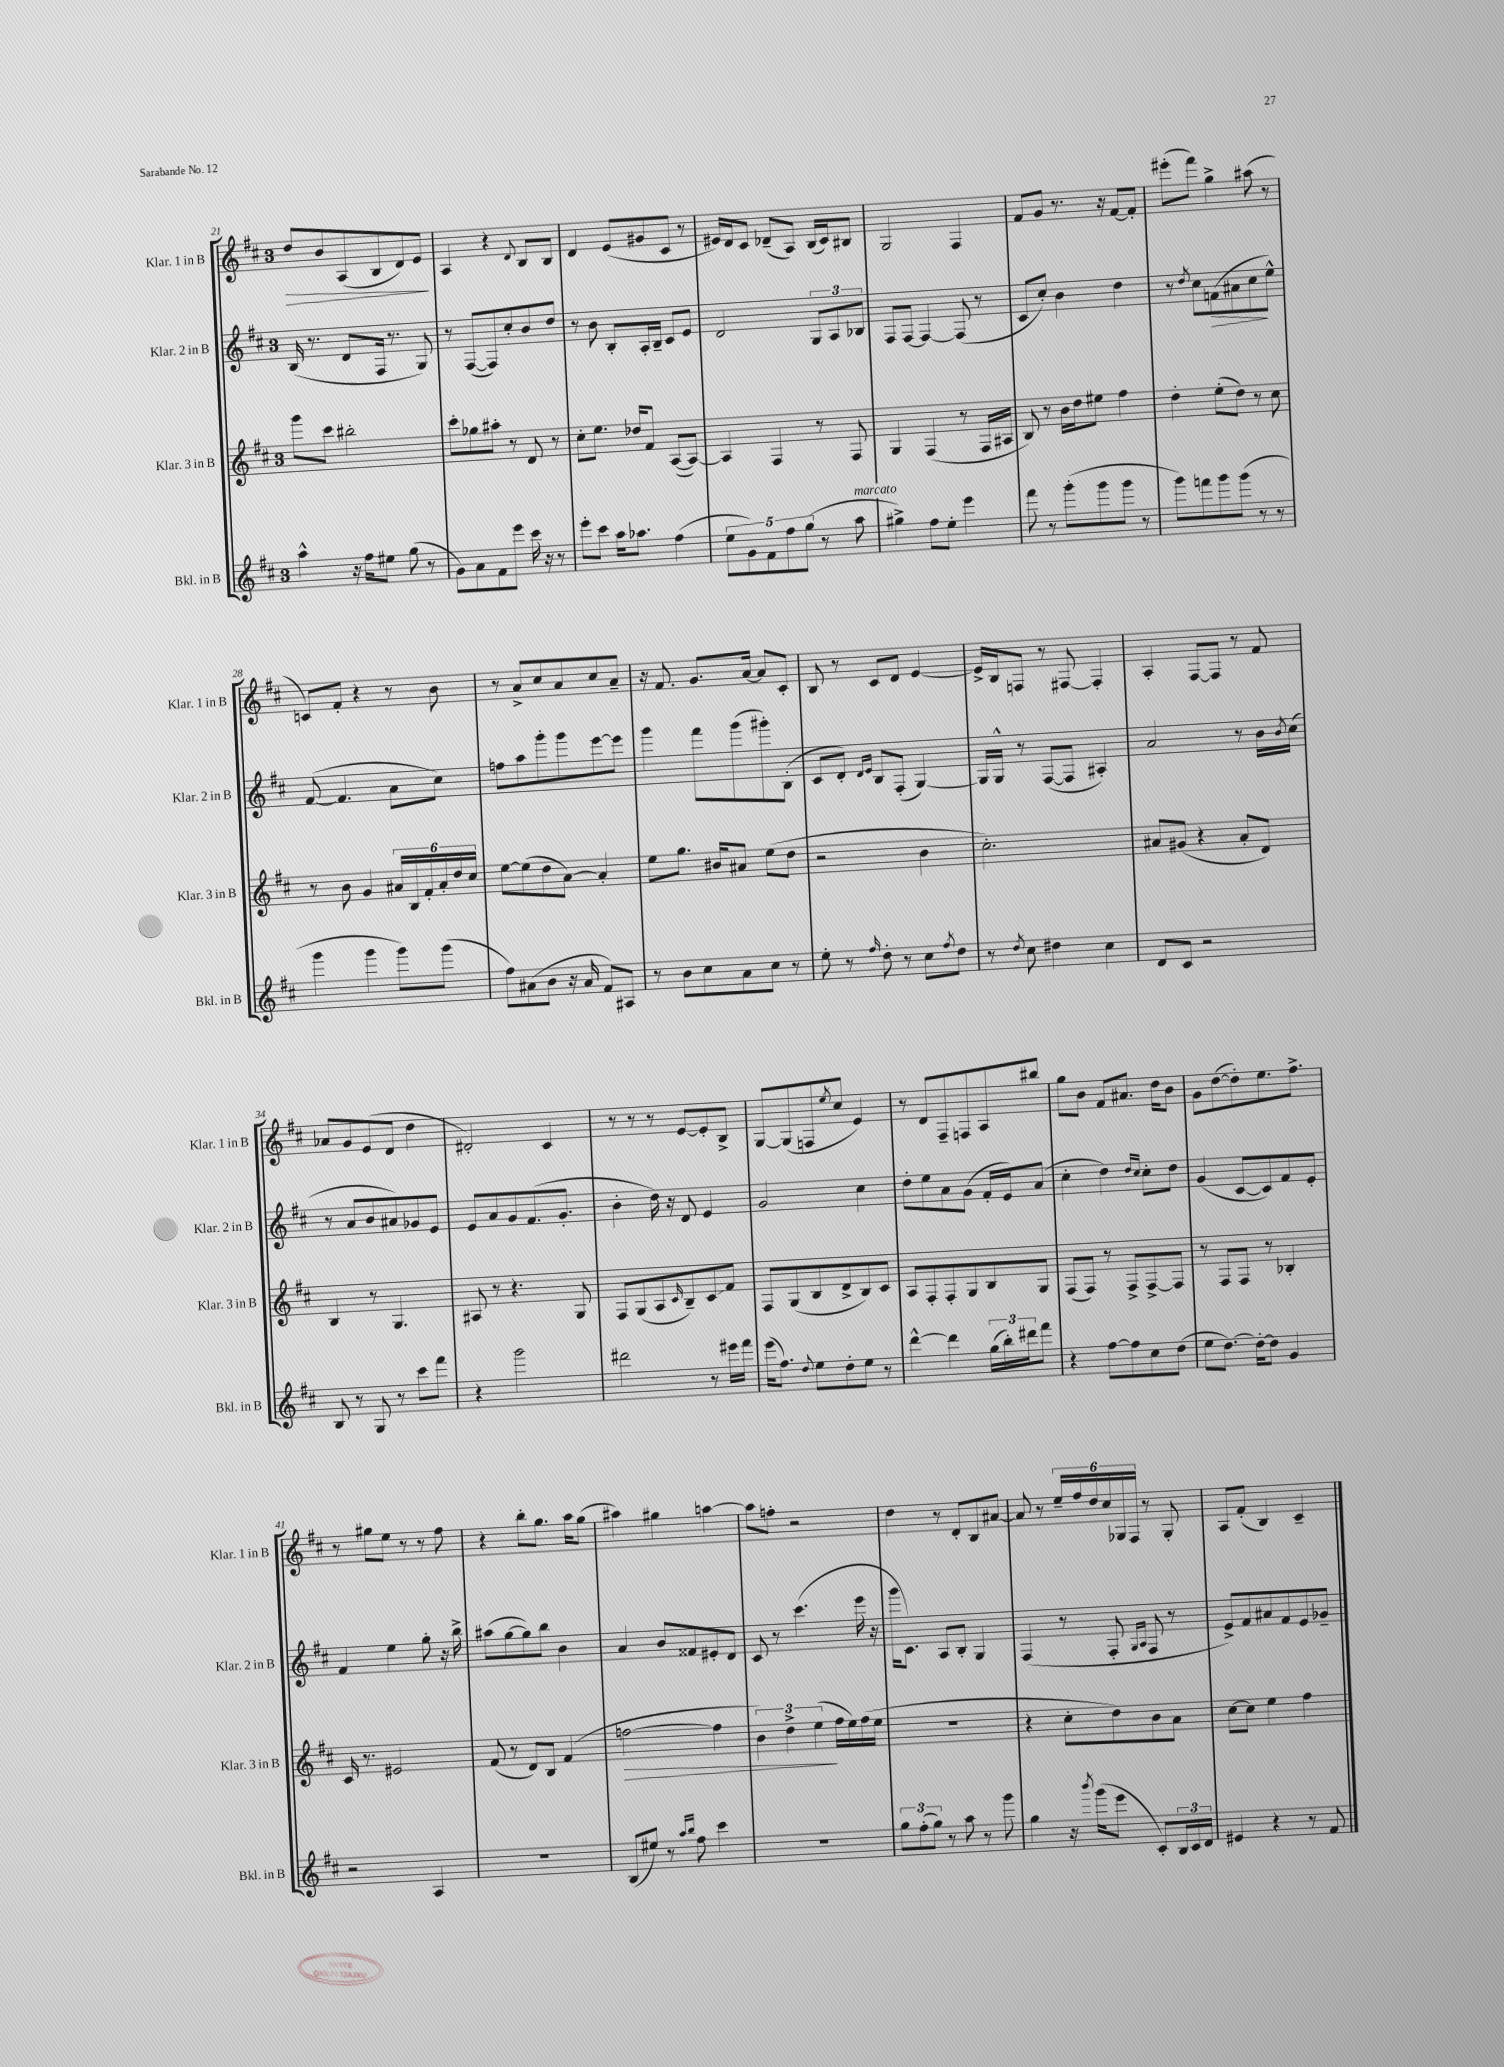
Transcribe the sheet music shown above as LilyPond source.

<<
\new StaffGroup <<
\new Staff = "s0" \with { instrumentName = "Klar. 1 in B" shortInstrumentName = "Klar. 1 in B" } {
    \clef treble \key d \major \once \override Staff.TimeSignature.style = #'single-digit \time 3/4
    d''8\> b'8 a8( b8 d'8) e'8\! |
    a4 r4 \appoggiatura { d'8 } b8 b8 |
    d'4 e'8( gis'8 cis'8 r8 |
    eis'16) d'16 cis'8 des'8--( a8) b16( cis'16) bis8 |
    g2 fis4 |
    fis'8 g'8 r8. r16 fis'8~ fis'8-. |
    eis'''8-.( fis'''8) g''4-> ais''8( r8 |
    c'8) fis'8-. r4 r8 b'8 |
    r8 a'8-> cis''8 a'8 cis''8 a'8-- |
    r16 fis'8. g'8. a'16~ a'8 cis'8-. |
    b8 r8 cis'8 d'8 e'4~ |
    e'16-> b16 f8 r8 fis8~ fis4-. |
    a4-. fis8~ fis8 r8 fis'8 |
    aes'8 g'8 e'8( d'8 d''4 |
    dis'2-.) cis'4 |
    r8 r8 r8 e'8~ e'8-. b8-> |
    g8~ g8( f8 \acciaccatura { e''8 } cis''8 e'4) |
    r8 d'8 fis8-- f8 a8 bis''8 |
    g''8 b'8 fis'8 ais'8. d''16 b'8 |
    g'8 d''8~( d''8-.) e''8. fis''8.-> |
    r8 gis''8 e''8 r8 r8 fis''8 |
    r4 b''8-. g''8. a''16 g''8( |
    ais''4) gis''4 a''4~ |
    a''8 f''8-. r2 |
    d''4 r8 d'8-. b8 ais'8~ |
    ais'8 r8 \tuplet 6/4 { e''16-- fis''16 d''16 cis''16 ges16 fis16 } r8 ges8-. |
    a8 fis'8-.( b4) cis'4-- \bar "|." |
}
\new Staff = "s1" \with { instrumentName = "Klar. 2 in B" shortInstrumentName = "Klar. 2 in B" } {
    \clef treble \key d \major \once \override Staff.TimeSignature.style = #'single-digit \time 3/4
    b16( r8. d'8 fis16 r8. g8) |
    r8 fis8~( fis8) cis''8-. b'8 d''8 |
    r8 b'8 b8-. a16-. b16-- cis'8 e'8 |
    d'2 \tuplet 3/2 { g8 a8 bes8 } |
    fis8 fis8~ fis4~ fis8( r8 |
    cis'8 cis''8-.) b'4 d''4 |
    r8 \acciaccatura { d''8 } cis''8 f'8\>( ais'8 cis''8\! e''8-^) |
    fis'8~( fis'4. a'8 cis''8) |
    f''8 a''8 g'''8-. g'''8 e'''8~ e'''8 |
    g'''4 fis'''8 g'''8( gis'''8-.) b8-.( |
    cis'8 d'8-.) \grace { d'16 e'16 } b8 fis8-.( g4~) |
    g16 g16-^ r8 fis8~( fis8 ais4-.) |
    a'2 r8 b'16 \acciaccatura { b'8 } cis''16( |
    r8 a'8 b'8 ais'8) ges'8 e'8 |
    e'8 a'8 g'8 fis'8.( g'8.-. |
    b'4-. d''16) r16 d'8 e'4 |
    g'2 cis''4 |
    d''8-. e''8 a'8 g'8( fis'16-. e'16) a'8( |
    cis''4-. d''4) \grace { d''16 cis''16 } cis''8-. d''8 |
    g'4( cis'8~ cis'8) fis'8 e'8-. |
    fis'4 e''4 g''8-. r16 b''16-> |
    ais''8( g''8~ g''8) b''8 b'4 |
    a'4 b'8 fisis'8 eis'8-. d'8 |
    cis'8 r8 cis'''4.( e'''16 r16 |
    g'''16 cis'8.) a8 b8-. g4 |
    fis4( r8 fis8-. \grace { g16 a16 } fis8 r8 |
    e'8->) fis'8 ais'8 fis'8 e'8 ges'8-- \bar "|." |
}
\new Staff = "s2" \with { instrumentName = "Klar. 3 in B" shortInstrumentName = "Klar. 3 in B" } {
    \clef treble \key d \major \once \override Staff.TimeSignature.style = #'single-digit \time 3/4
    g'''8 cis'''8 bis''2-. |
    cis'''8-. ges''8 ais''8-. r8 d'8 r8 |
    cis''8-. e''8. des''16 fis'8 a8~( a8~) |
    a4 fis4 r8 fis8 |
    g4 fis4( r8 fis16 ais16 |
    b8) r8 b'16 d''16 eis''8 fis''4 |
    d''4-. e''8-.( d''8) r8 cis''8 |
    r8 b'8 g'4 \tuplet 6/4 { ais'16 b16 fis'16-. ais'16-. d''16 cis''16 } |
    e''8~ e''8( d''8 a'8~) a'4-. |
    e''8 g''8. bis'16 ais'8 e''8( d''8 |
    r2 b'4 |
    cis''2.-.) |
    ais'8 gis'8( r4 ais'8-. d'8) |
    b4 r8 g4. |
    ais8 r8 r4. g8 |
    fis8 g8( a8 \grace { cis'16 } b8--) cis'8\glissando fis'8 |
    fis8 g8( b8 d'8-> b8) cis'8 |
    a8 fis8-. fis8-. g8 b8 g8 |
    fis8( fis8) r8 fis8-> fis8~-> fis8 |
    r8 fis8 fis8 r8 bes4-. |
    cis'16 r8. eis'2 |
    fis'8( r8 d'8) b8 fis'4( |
    f''2~\> f''4 |
    \tuplet 3/2 { b'4) d''4-> e''4\!( } fis''16 e''16) fis''16( e''16 |
    R2. |
    r4 cis''8-. d''8) b'8 a'8 |
    cis''8~ cis''8 e''4 fis''4 \bar "|." |
}
\new Staff = "s3" \with { instrumentName = "Bkl. in B" shortInstrumentName = "Bkl. in B" } {
    \clef treble \key d \major \once \override Staff.TimeSignature.style = #'single-digit \time 3/4
    a''4-^ r16 fis''16 eis''8 g''8( r8 |
    g'8) a'8 fis'8 e'''8 cis'''16 r16 r8 |
    e'''8-. cis'''8 a''16 aes''8. fis''4( |
    \tuplet 5/4 { e''8 g'8) fis'8 fis''8 g''8( } r8 a''8^\markup { \italic "marcato" } |
    gis''4->) fis''8 e''8-. e'''4 |
    fis'''8 r8 g'''8-.( g'''8 g'''8 r8 |
    g'''8) f'''8 g'''8 g'''8( r8 r8 |
    g'''4 g'''4 g'''8) g'''8( |
    fis''8) ais'8( b'8 r16 ais'16 fis'8) ais8 |
    r8 b'8 cis''8 a'8 cis''8 r8 |
    e''8-. r8 \grace { fis''16 } d''8-. r8 cis''8 \acciaccatura { fis''8 } d''8 |
    r8 \acciaccatura { d''8 } cis''8 dis''4 cis''4 |
    d'8 cis'8 r2 |
    b8 r8 g8 r8 cis'''8 fis'''8 |
    r4 g'''2 |
    dis'''2 r8 eis'''16 fis'''16 |
    e'''16( fis''8.) \appoggiatura { d''8 } e''8 d''8-. e''8 r8 |
    d'''4~-^ d'''4 \tuplet 3/2 { g''16( b''16-.) dis'''16 } fis'''8 |
    r4 fis''8~ fis''8 cis''8 d''8( |
    e''8 d''8.~) d''16~-. d''8 g'4 |
    r2 a4 |
    R2. |
    b8( eis''8) r8 \grace { a''16 b''16 } fis''8 cis'''4 |
    R2. |
    \tuplet 3/2 { g''8 fis''8-.( g''8) } r8 a''8 r8 g'''8 |
    g''4 r16 \acciaccatura { b'''8 } g'''16( e'''8 cis'8-.) \tuplet 3/2 { b16 cis'16 d'16 } |
    eis'4 r4 r8 fis'8 \bar "|." |
}
>>
>>
\layout { \context { \Score currentBarNumber = #21 } }
